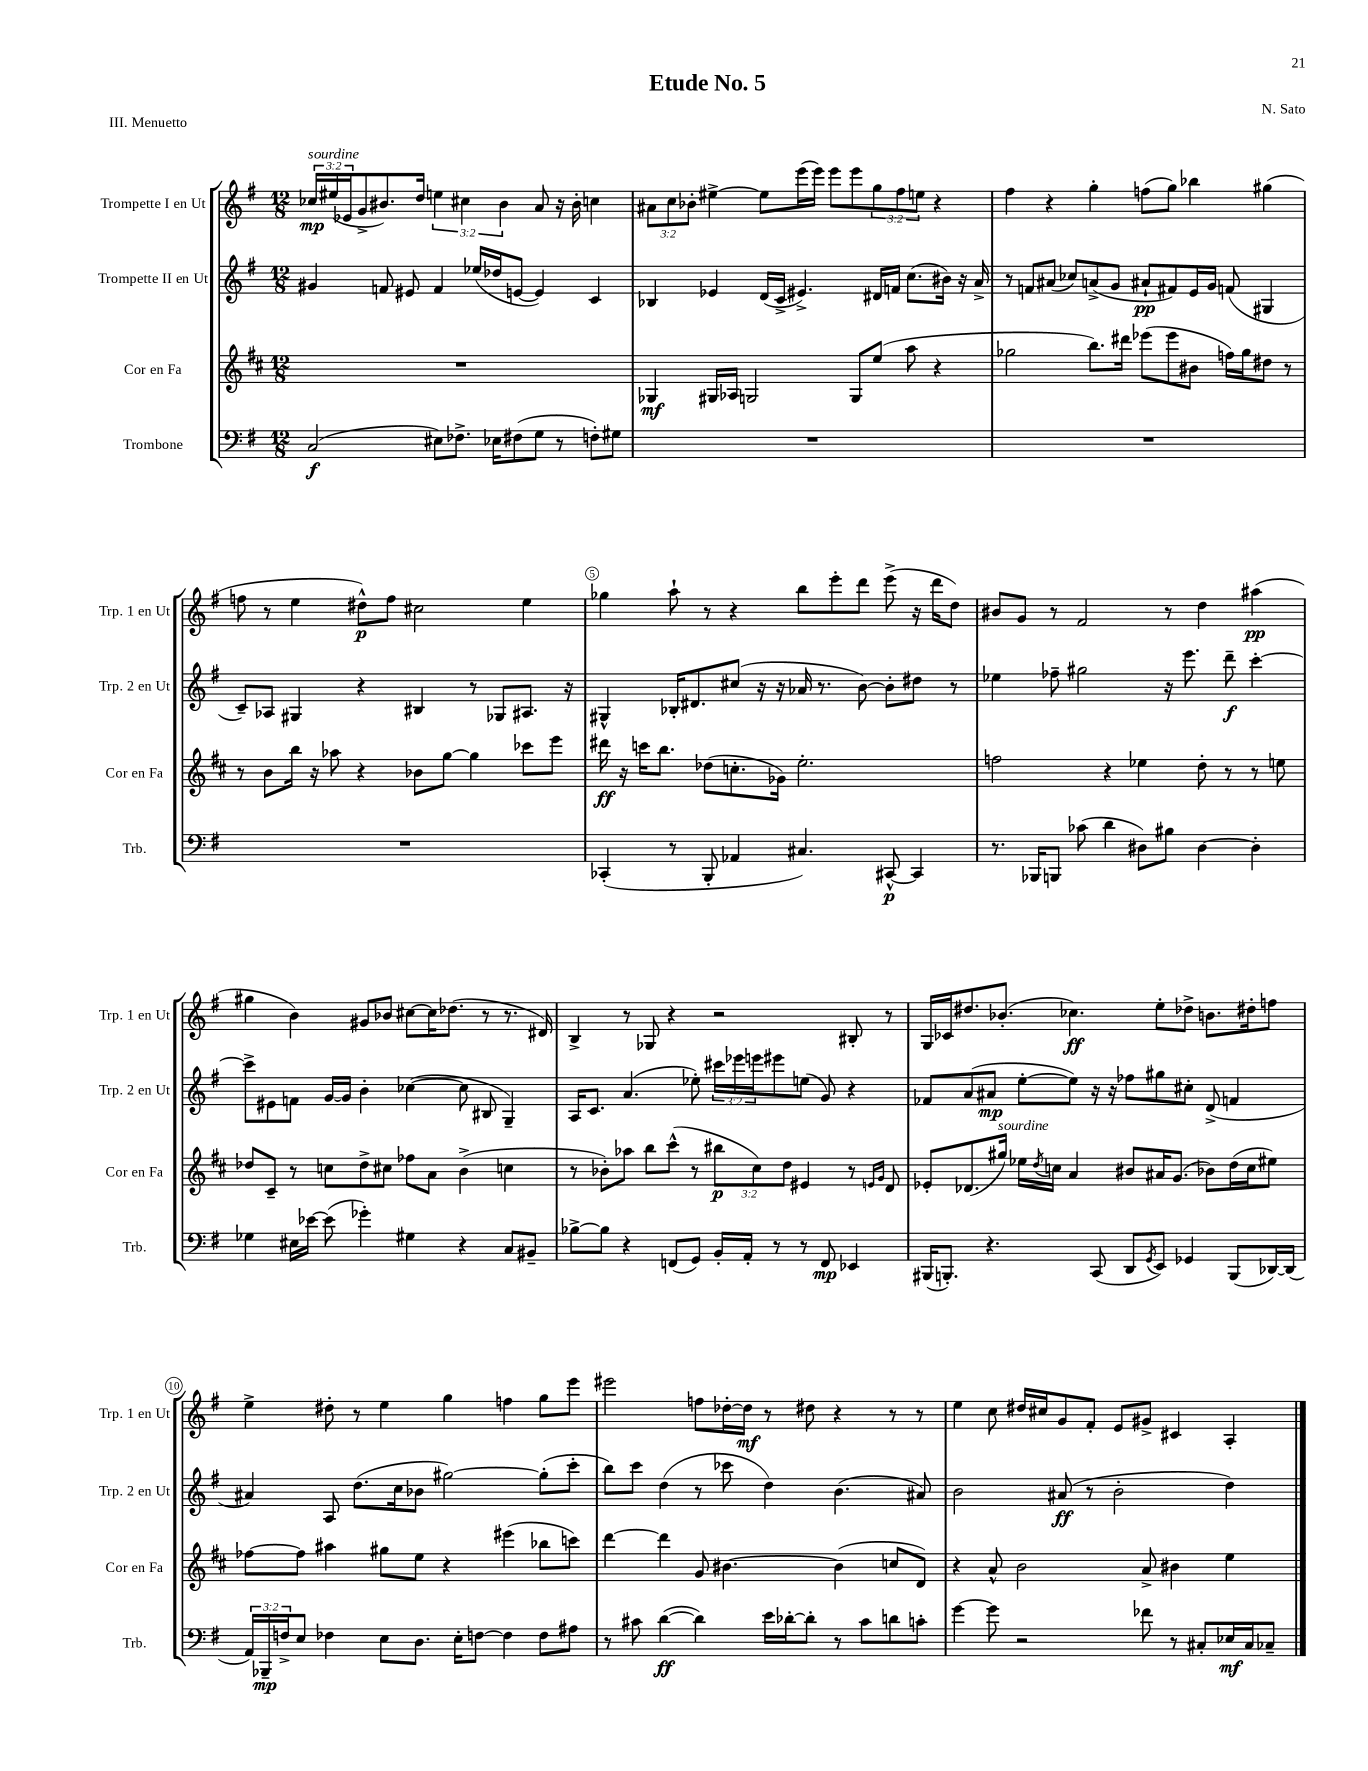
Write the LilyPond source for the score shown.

\header { title = "Etude No. 5" composer = "N. Sato" piece = "III. Menuetto" }
<<
\new StaffGroup <<
\new Staff = "s0" \with { instrumentName = "Trompette I en Ut" shortInstrumentName = "Trp. 1 en Ut" } {
    \clef treble \key g \major \numericTimeSignature \time 12/8 \override Staff.TupletNumber.text = #tuplet-number::calc-fraction-text
    \tuplet 3/2 { ces''16\mp^\markup { \italic "sourdine" } eis''16( ees'16 } g'8-> bis'8.) d''16 \tuplet 3/2 { e''4 cis''4 bis'4 } a'8 r16 bis'16-. c''4 |
    \tuplet 3/2 { ais'8 c''8 bes'8-. } eis''4~-> eis''8 e'''16( e'''16) e'''8 e'''8 \tuplet 3/2 { g''8 fis''8 e''8 } r4 |
    fis''4 r4 g''4-. f''8( g''8) bes''4 gis''4( |
    f''8 r8 e''4 dis''8-^\p) f''8 cis''2 e''4 |
    ges''4 a''8-! r8 r4 b''8 e'''8-. d'''8 e'''8->( r16 d'''16 d''8) |
    bis'8 g'8 r8 fis'2 r8 d''4 ais''4\pp( |
    gis''4 b'4) gis'8 bes'8 cis''8~ cis''16 des''8.( r8 r8. dis'16) |
    b4-> r8 ges8 r4 r2 bis8-. r8 |
    g16 ces'16 dis''8. bes'8.-.( ces''4.\ff) e''8-. des''8-> b'8. dis''16-. f''8 |
    e''4-> dis''8-. r8 e''4 g''4 f''4 g''8 e'''8 |
    eis'''2 f''8 des''16~-. des''16\mf r8 dis''8 r4 r8 r8 |
    e''4 c''8 dis''16 cis''16 g'8 fis'8-. e'8 gis'8-> cis'4 a4-. \bar "|." |
}
\new Staff = "s1" \with { instrumentName = "Trompette II en Ut" shortInstrumentName = "Trp. 2 en Ut" } {
    \clef treble \key g \major \numericTimeSignature \time 12/8 \override Staff.TupletNumber.text = #tuplet-number::calc-fraction-text
    gis'4 f'8 eis'8 f'4 ees''16( des''16 e'8~ e'4) c'4 |
    bes4 ees'4 d'16( c'16-> eis'4.->) dis'16 f'16 c''8.( bis'16) r16 a'16-> |
    r8 f'8 ais'8( ces''8) a'8->( g'8 ais'8-!\pp fis'8) e'16 g'16 f'8( gis4 |
    c'8--) aes8 gis4 r4 bis4 r8 ges8 ais8. r16 |
    gis4-^ bes16-. dis'8. cis''8( r16 r16 aes'16 r8. b'8~) b'8-. dis''8 r8 |
    ees''4 fes''8-- gis''2 r16 e'''8. d'''8--\f c'''4~-. |
    c'''8-> eis'8 f'8 g'16~ g'16 b'4-. ces''4~( ces''8 bis8 g4--) |
    a16 c'8. a'4.( ees''8-.) \tuplet 3/2 { cis'''16 ees'''16 e'''16 } eis'''8 e''8( g'8) r4 |
    fes'8 a'8( ais'8\mp e''8~-. e''8) r16 r16 fes''8 gis''8 cis''8-. d'8->( f'4 |
    ais'4) a8 d''8.( c''16 bes'8 gis''2~) gis''8-.( c'''8-. |
    b''8) c'''8 d''4( r8 ces'''8 d''4) b'4.( ais'8) |
    b'2 ais'8\ff( r8 b'2-. d''4) \bar "|." |
}
\new Staff = "s2" \with { instrumentName = "Cor en Fa" shortInstrumentName = "Cor en Fa" } {
    \clef treble \key d \major \numericTimeSignature \time 12/8 \override Staff.TupletNumber.text = #tuplet-number::calc-fraction-text
    R1. |
    ges4\mf gis16 aes16 g2 g8 e''8( a''8 r4 |
    ges''2 b''8.) dis'''16 ees'''8( ees'''8 bis'8 f''16) ges''16 dis''8 r8 |
    r8 b'8 b''16 r16 aes''8 r4 bes'8 g''8~ g''4 ces'''8 e'''8 |
    dis'''16\ff r16 c'''16 b''8. des''8( c''8.-. ges'16) e''2.-. |
    f''2 r4 ees''4 d''8-. r8 r8 e''8 |
    des''8 cis'8-- r8 c''8 des''8-> cis''8 fes''8 a'8 b'4->( c''4 |
    r8 bes'8-.) aes''8 b''8 cis'''8-^( r8 \tuplet 3/2 { bis''8\p cis''8) d''8 } eis'4 r8 \grace { e'16 g'16 } d'8 |
    ees'8-. des'8.( gis''16^\markup { \italic "sourdine" }) ees''16 \acciaccatura { d''8 } c''16 a'4 bis'8 ais'16 g'8.( bes'8) d''16( c''16 eis''8) |
    fes''8~ fes''8 ais''4 gis''8 e''8 r4 eis'''4( bes''8 c'''8) |
    d'''4~ d'''4 g'8 bis'4.~ bis'4( c''8 d'8) |
    r4 a'8-^ b'2 a'8-> bis'4 e''4 \bar "|." |
}
\new Staff = "s3" \with { instrumentName = "Trombone" shortInstrumentName = "Trb." } {
    \clef bass \key g \major \numericTimeSignature \time 12/8 \override Staff.TupletNumber.text = #tuplet-number::calc-fraction-text
    c2\f( eis8) fes8.-> ees16 fis8( g8 r8 f8-.) gis8 |
    R1. |
    R1. |
    R1. |
    ces,4-.( r8 b,,8-. aes,4 cis4.) cis,8~-^\p cis,4 |
    r8. bes,,16 b,,8 ces'8( d'4 dis8) bis8 dis4~ dis4-. |
    ges4 eis16 ees'16~ ees'8( ges'4-.) gis4 r4 c8 bis,8-- |
    bes8~-> bes8 r4 f,8( g,8) b,16-. a,16-. r8 r8 f,8\mp ees,4 |
    bis,,16( b,,8.-.) r4. c,8( d,8 \acciaccatura { g,8 } e,8) ges,4 b,,8( des,16~) des,16( |
    \tuplet 3/2 { a,16) bes,,16--\mp f16-> } e8 fes4 e8 d8. e16-. f8~ f4 f8 ais8 |
    r8 cis'8 d'4~\ff( d'4) e'16 des'16~-. des'8-. r8 cis'8 d'8 c'8-. |
    g'4~ g'8 r2 fes'8 r8 cis8-. ees16\mf cis16 ces8-- \bar "|." |
}
>>
>>
\layout { \context { \Score \override BarNumber.break-visibility = ##(#f #t #t) barNumberVisibility = #(every-nth-bar-number-visible 5) \override BarNumber.stencil = #(make-stencil-circler 0.1 0.3 ly:text-interface::print) } }
